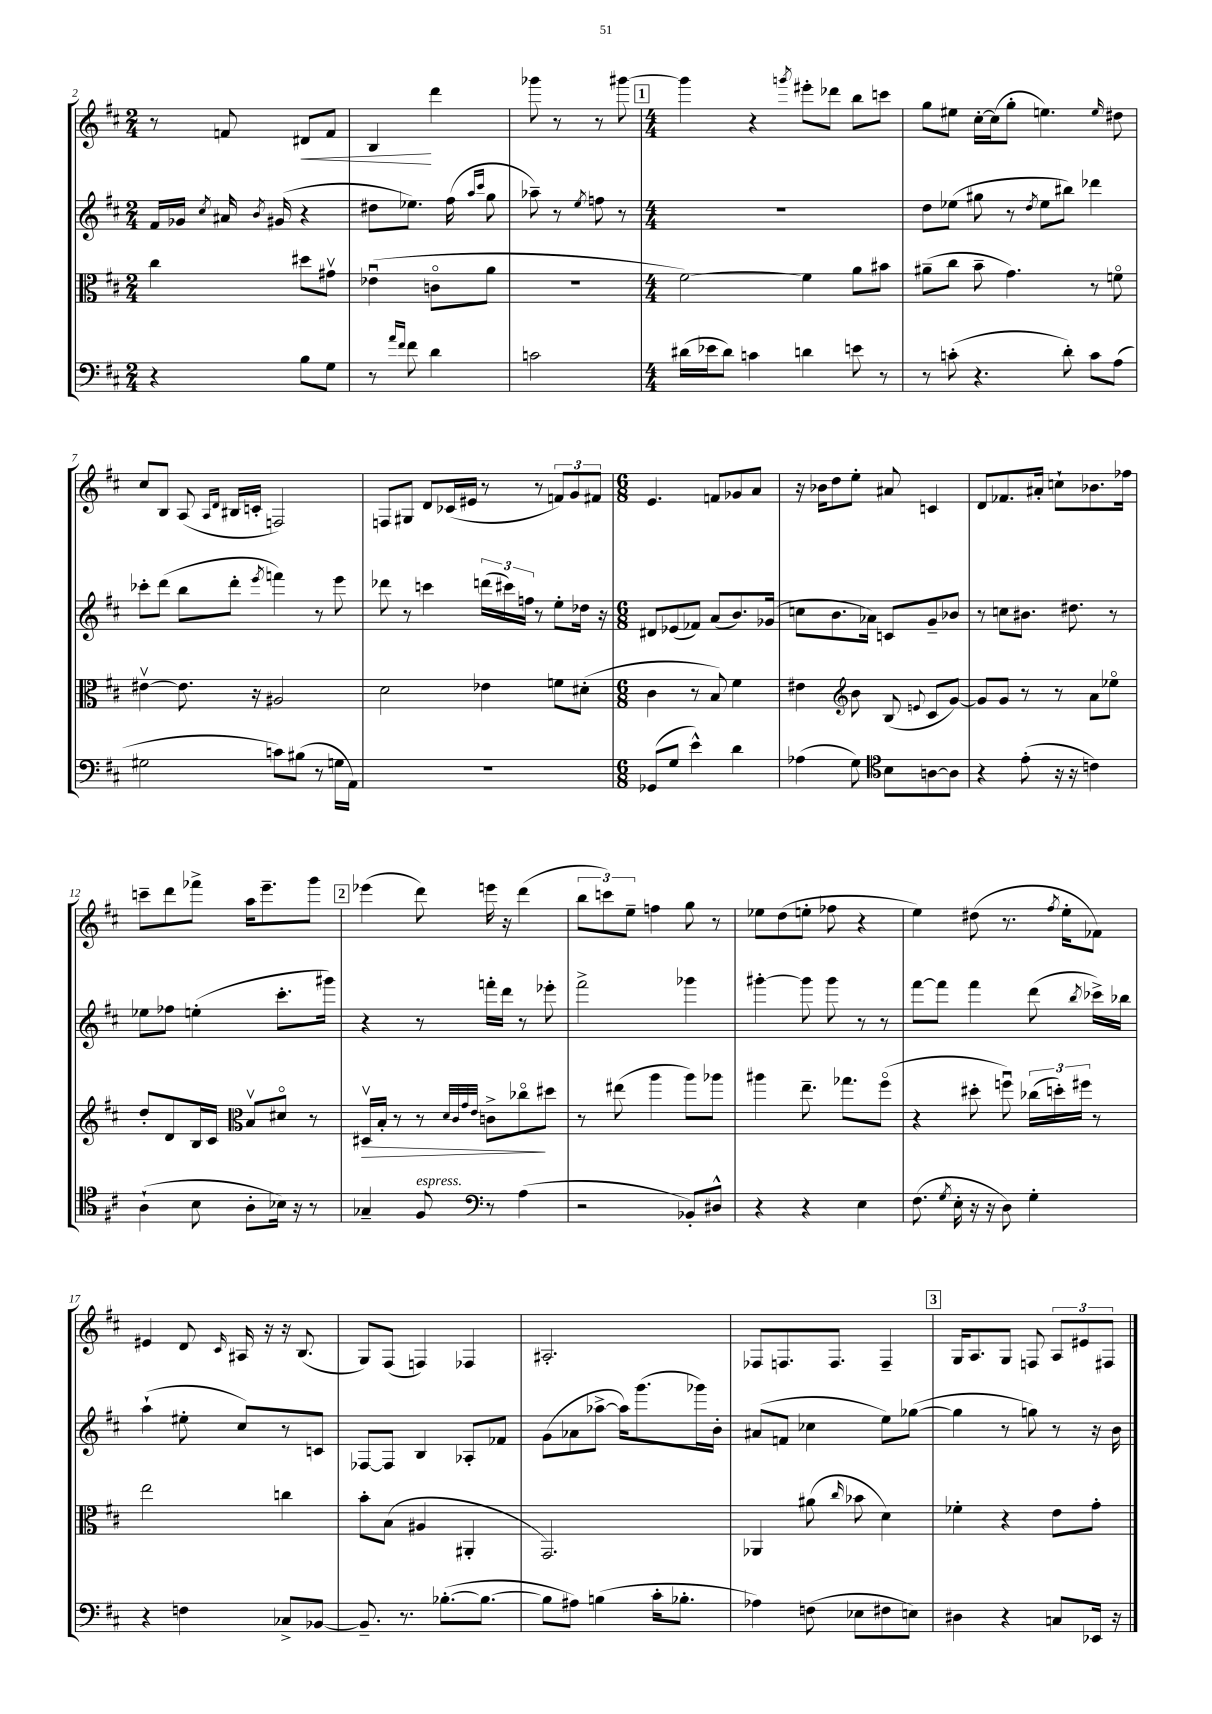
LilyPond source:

<<
\new StaffGroup <<
\new Staff = "s0" {
    \clef treble \key d \major \numericTimeSignature \time 2/4
    \autoBeamOff r8 f'8 dis'8[\< f'8] |
    b4\! d'''4 |
    ges'''8 r8 r8 gis'''8~ |
    \mark \markup { \box "1" } \numericTimeSignature \time 4/4 gis'''4 r4 \acciaccatura { g'''8 } eis'''8[-. des'''8] b''8[ c'''8] |
    g''8[ eis''8] cis''16[~-. cis''16( g''8]-. e''4.) \grace { e''16 } dis''8 |
    cis''8[ b8] a8( \grace { a16[ d'16] } bis16[ c'16]-. f2) |
    f8[ gis8] d'8[ ces'16( eis'16] r8 r8 \tuplet 3/2 { f'8[) g'8 fis'8] } |
    \numericTimeSignature \time 6/8 e'4. f'8[ ges'8 a'8] |
    r16 bes'16[ d''8 e''8]-. ais'8 c'4 |
    d'8[ fes'8. ais'16]-. c''8[-! bes'8. fes''16] |
    c'''8[-- d'''8 fes'''8]-> a''16[ e'''8.-- g'''8] |
    \mark \markup { \box "2" } ees'''4( d'''8) e'''16 r16 d'''4( |
    \tuplet 3/2 { b''8[ c'''8) e''8]-- } f''4 g''8 r8 |
    ees''8[ d''8( e''8]-. fes''8 r4 |
    e''4) dis''8( r8. \acciaccatura { fis''8 } e''16[-. fes'8]) |
    eis'4 d'8 \grace { cis'16 } ais16 r16 r16 b8.( |
    g8[) fis8]( f4) fes4 |
    ais2.-. |
    fes8[ f8. f8.] f4-- |
    \mark \markup { \box "3" } g16[ a8. g8] f8 \tuplet 3/2 { a8[ eis'8 fis8] } \bar "|." |
}
\new Staff = "s1" {
    \clef treble \key d \major \numericTimeSignature \time 2/4
    \autoBeamOff fis'16[ ges'16] \acciaccatura { cis''8 } ais'16 \acciaccatura { b'8 } gis'16( r4 |
    dis''8[ ees''8.]) fis''16( \grace { a''16[ cis'''16] } g''8 |
    aes''8--) r8 \acciaccatura { e''8 } f''8 r8 |
    \mark \markup { \box "1" } \numericTimeSignature \time 4/4 R1 |
    d''8[ ees''8]( gis''8 r8 \acciaccatura { d''8 } ees''8[ bis''8]) des'''4 |
    ces'''8[-. d'''8]( b''8[ d'''8]-. \acciaccatura { e'''8 } f'''4) r8 e'''8 |
    des'''8 r8 c'''4 \tuplet 3/2 { d'''16[( cis'''16) f''16] } r8 e''8[-. des''16] r16 |
    \numericTimeSignature \time 6/8 dis'8[ ees'8( fes'8]) a'8[( b'8.) ges'16]( |
    c''8[ b'8. aes'16]) c'8[ g'8-- bes'8] |
    r8 c''8[ bis'8.] dis''8. r8 |
    ees''8[ fes''8] e''4-.( cis'''8.[-. gis'''16]) |
    \mark \markup { \box "2" } r4 r8 f'''16[-. d'''16] r8 ees'''8-. |
    fis'''2-> ges'''4 |
    gis'''4~-. gis'''8 gis'''8 r8 r8 |
    fis'''8[~ fis'''8] fis'''4 d'''8( \acciaccatura { b''8 } ces'''16[->) bes''16] |
    a''4-!( eis''8-. cis''8[) r8 c'8] |
    fes8[~ fes8] b4 aes8[-. fes'8] |
    g'8[( aes'8 aes''8]~-> aes''16[) g'''8.( ges'''16) b'16]-. |
    ais'8[( f'8] ces''4 e''8[) ges''8]~( |
    \mark \markup { \box "3" } ges''4 r8 g''8) r8 r16 b'16 \bar "|." |
}
\new Staff = "s2" {
    \clef alto \key d \major \numericTimeSignature \time 2/4
    \autoBeamOff cis''4 dis''8[ gis'8]\upbow |
    ees'4\downbow( c'8[\flageolet a'8] |
    r2 |
    \mark \markup { \box "1" } \numericTimeSignature \time 4/4 fis'2~) fis'4 a'8[ bis'8] |
    ais'8[--( cis''8] b'8-- g'4.) r8 f'8\flageolet |
    eis'4~\upbow eis'8. r16 ais2 |
    d'2 ees'4 f'8[ dis'8]-.( |
    \numericTimeSignature \time 6/8 cis'4 r8 b8) fis'4 |
    eis'4 \clef treble b'8 b8( \appoggiatura { e'8 } cis'8[ g'8]~) |
    g'8[ g'8] r8 r8 a'8[ ees''8]\flageolet |
    d''8[-. d'8 b16 cis'16] b8[\upbow dis'8]\flageolet r8 |
    \mark \markup { \box "2" } \clef alto dis16[\upbow\> b16]-. r8 r8 \grace { d'32[ cis'32 g'32 e'32] } c'8[-> ces''8\flageolet\! dis''8] |
    r8 eis''8( a''4 a''8[) aes''8] |
    ais''4 e''8.-- ges''8.[ fis''8]\flageolet( |
    r4 dis''8-. f''8\downbow) \tuplet 3/2 { ces''16[( d''16-.) fis''16] } r8 |
    e''2 c''4 |
    b'8[-. b8]( ais4 ais,4-. |
    g,2.) |
    aes,4 ais'8( \grace { cis''16 } bes'8 d'4) |
    \mark \markup { \box "3" } fes'4-. r4 e'8[ g'8]-. \bar "|." |
}
\new Staff = "s3" {
    \clef bass \key d \major \numericTimeSignature \time 2/4
    \autoBeamOff r4 b8[ g8] |
    r8 \grace { a'16[ fis'16] } fis'8 d'4 |
    c'2 |
    \mark \markup { \box "1" } \numericTimeSignature \time 4/4 dis'16[( ees'16 dis'8]) c'4 d'4 e'8 r8 |
    r8 c'8-.( r4. d'8-.) c'8[ a8]( |
    gis2 c'8[) bis8]( r8 g16[ a,16]) |
    R1 |
    \numericTimeSignature \time 6/8 ges,8[( g8] e'4-^) d'4 |
    aes4( g8) b8[ a8~ a8] |
    \clef tenor r4 e'8-.( r16 r16 c'4) |
    a4-!( b8 a8[-. bes16]) r16 r8 |
    \mark \markup { \box "2" } ges4-- fis8^\markup { \italic "espress." } r8 a4( |
    \clef bass r2 bes,8[-.) dis8]-^ |
    r4 r4 e4 |
    fis8.( \acciaccatura { g8 } e16-. r16 r16 d8) g4-. |
    r4 f4 ces8[-> bes,8]~ |
    bes,8.-- r8. bes8.[~-.( bes8.]~ |
    bes8[ ais8]) b4( cis'16[-. bes8.]-. |
    aes4) f8( ees8[ fis8 e8]) |
    \mark \markup { \box "3" } dis4 r4 c8[ ees,16] r16 \bar "|." |
}
>>
>>
\layout { \context { \Score currentBarNumber = #2 } }
